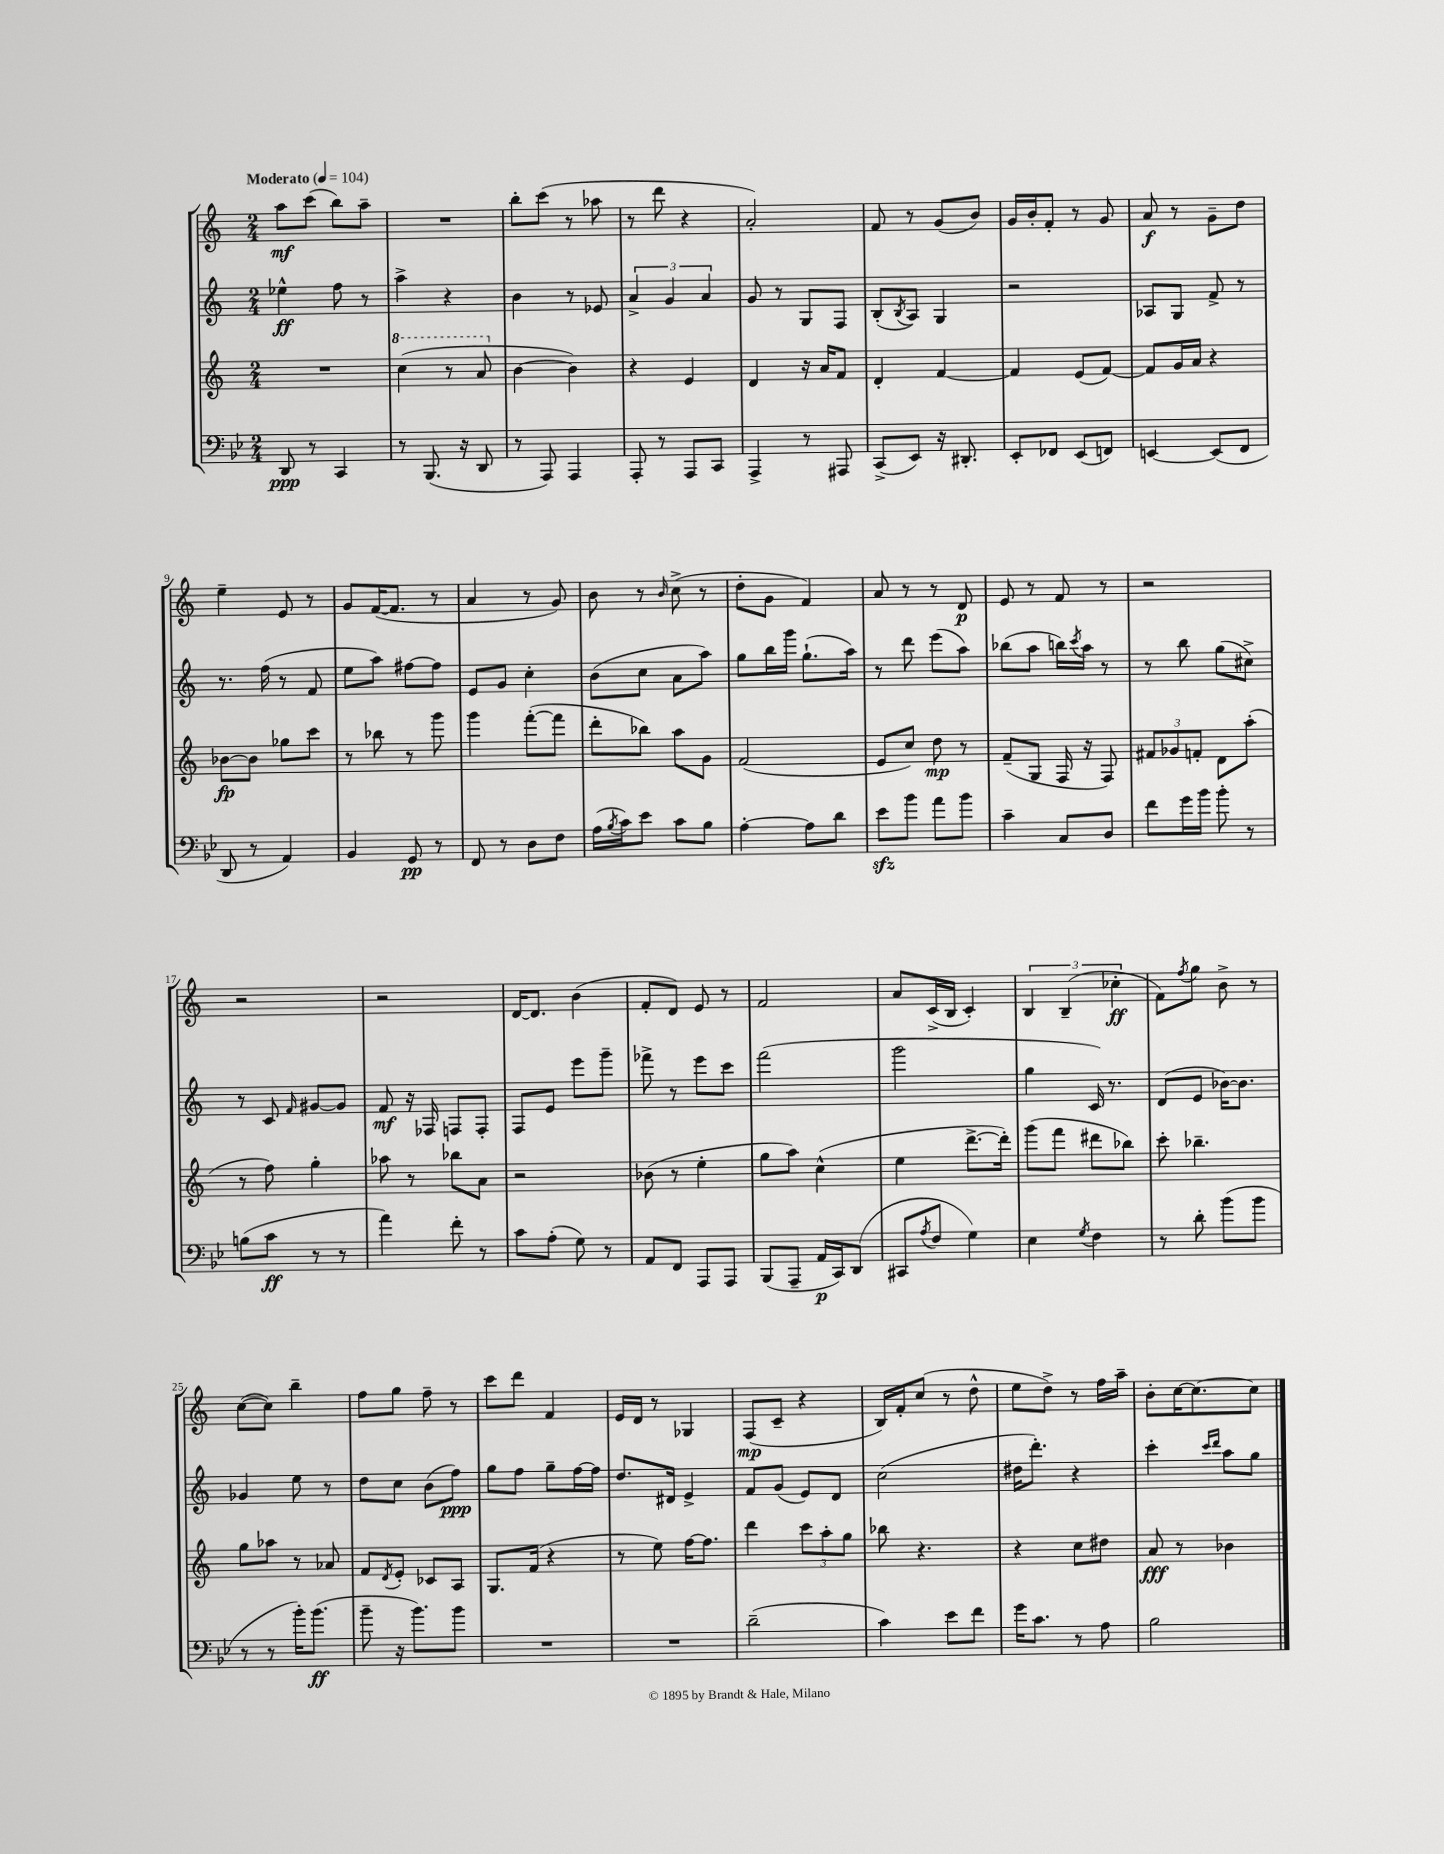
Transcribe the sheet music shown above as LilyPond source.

<<
\new StaffGroup <<
\new Staff = "s0" {
    \clef treble \key c \major \numericTimeSignature \time 2/4 \tempo "Moderato" 4 = 104
    a''8\mf c'''8( b''8) a''8-- |
    R2 |
    b''8-. c'''8( r8 aes''8 |
    r8 d'''8 r4 |
    a'2-.) |
    f'8 r8 g'8( b'8) |
    g'16 b'16-. f'8-. r8 g'8 |
    a'8\f r8 g'8-- d''8 |
    e''4-- e'8 r8 |
    g'8 f'16~( f'8. r8 |
    a'4 r8 g'8) |
    b'8 r8 \grace { b'16 } c''8->( r8 |
    d''8-. g'8 f'4) |
    a'8 r8 r8 d'8\p |
    e'8 r8 f'8 r8 |
    r2 |
    r2 |
    r2 |
    d'16~ d'8. b'4( |
    f'8-. d'8) e'8 r8 |
    f'2 |
    a'8 c'16->( b16 c'4-.) |
    \tuplet 3/2 { b4 b4--( ces''4-.\ff } |
    f'8) \acciaccatura { f''8 } g''8 b'8-> r8 |
    c''8~( c''8) b''4-- |
    f''8 g''8 f''8-- r8 |
    c'''8 d'''8 f'4 |
    e'16 d'16 r8 ges4 |
    f8\mp( c'8-- r4 |
    b16) f'16-. c''8( r8 d''8-^ |
    e''8 d''8->) r8 f''16 a''16-- |
    b'8-. c''16~ c''8.~ c''8 \bar "|." |
}
\new Staff = "s1" {
    \clef treble \key c \major \numericTimeSignature \time 2/4
    ees''4-^\ff f''8 r8 |
    a''4-> r4 |
    b'4 r8 ees'8 |
    \tuplet 3/2 { a'4-> g'4 a'4 } |
    g'8 r8 g8 f8 |
    b8-.( \acciaccatura { b8 } a8) g4 |
    r2 |
    aes8 g8 f'8-> r8 |
    r8. f''16( r8 f'8 |
    e''8 a''8) fis''8~ fis''8 |
    e'8 g'8 c''4-. |
    b'8( c''8 a'8 a''8) |
    g''8 b''16 g'''16 g''8.-!( a''16) |
    r8 d'''8 e'''8( a''8) |
    bes''8( a''8 b''16) \acciaccatura { c'''8 } a''16 r8 |
    r8 b''8 g''8( cis''8->) |
    r8 c'8 \grace { f'16 } gis'8~ gis'8 |
    f'8\mf r16 fes16 f8 f8-. |
    f8 e'8 e'''8 g'''8-- |
    fes'''8-> r8 e'''8 c'''8 |
    f'''2( |
    g'''2 |
    g''4 c'16) r8. |
    d'8( e'8 bes'16~) bes'8. |
    ges'4 e''8 r8 |
    d''8 c''8 b'8( f''8\ppp) |
    g''8 f''8 g''8-- f''16~ f''16 |
    d''8. dis'16 e'4-> |
    f'8 g'8( e'8) d'8 |
    c''2( |
    dis''16 d'''8.-.) r4 |
    c'''4-. \grace { c'''16 d'''16 } a''8 g''8 \bar "|." |
}
\new Staff = "s2" {
    \clef treble \key c \major \numericTimeSignature \time 2/4
    R2 |
    \ottava #1 c'''4( r8 a''8 \ottava #0 |
    b'4~ b'4) |
    r4 e'4 |
    d'4 r16 a'16 f'8 |
    d'4-. f'4~ |
    f'4 e'8( f'8~) |
    f'8 g'16 a'16 r4 |
    bes'8~\fp bes'8 ges''8 c'''8 |
    r8 bes''8 r8 g'''8 |
    g'''4 f'''8~-.( f'''8 |
    d'''8-. bes''8) a''8 g'8 |
    f'2( |
    e'8 c''8) d''8\mp r8 |
    f'8--( g8 f16 r16 f8) |
    \tuplet 3/2 { fis'8 ges'8 f'8-. } d'8 a''8-.( |
    r8 f''8) g''4-. |
    aes''8 r8 bes''8 a'8 |
    r2 |
    bes'8( r8 e''4-. |
    g''8 a''8) c''4-^( |
    e''4 d'''8.~-> d'''16-.) |
    g'''8( f'''8 dis'''8 bes''8) |
    c'''8-. bes''4.-- |
    g''8 aes''8 r8 aes'8 |
    f'8 \acciaccatura { d'8 } e'8-. ces'8 a8 |
    g8. f'16( r4 |
    r8 e''8) f''16~ f''8. |
    d'''4 \tuplet 3/2 { c'''8 a''8-. g''8 } |
    bes''8 r4. |
    r4 c''8 dis''8 |
    a'8\fff r8 bes'4 \bar "|." |
}
\new Staff = "s3" {
    \clef bass \key bes \major \numericTimeSignature \time 2/4
    d,8\ppp r8 c,4 |
    r8 bes,,8.( r16 d,8 |
    r8 a,,8) a,,4 |
    a,,8-. r8 a,,8 c,8 |
    a,,4-> r8 ais,,8 |
    c,8->( ees,8) r16 dis,8.-. |
    ees,8-. fes,8 ees,8( f,8) |
    e,4~ e,8( f,8 |
    d,8 r8 a,4) |
    bes,4 g,8\pp r8 |
    f,8 r8 d8 f8 |
    a16( \acciaccatura { bes8 } c'16) ees'8 c'8 bes8 |
    a4~-. a8 d'8 |
    ees'8\sfz bes'8 a'8 bes'8 |
    c'4-- c8 d8 |
    f'8 g'16 bes'16 bes'8-. r8 |
    b8( c'8\ff r8 r8 |
    a'4) f'8-. r8 |
    c'8 a8-.( g8) r8 |
    a,8 f,8 a,,8 a,,8 |
    bes,,8( a,,8-- a,16\p c,16) d,8( |
    cis,8 \acciaccatura { a8 } f8 g4) |
    ees4 \acciaccatura { g8 } f4 |
    r8 d'8-. bes'8( bes'8 |
    r8 r8 bes'16-.) bes'8.\ff( |
    bes'8-- r16 bes'8.) bes'8 |
    R2 |
    R2 |
    d'2--( |
    c'4) ees'8 f'8 |
    g'16 c'8. r8 a8 |
    bes2 \bar "|." |
}
>>
>>
